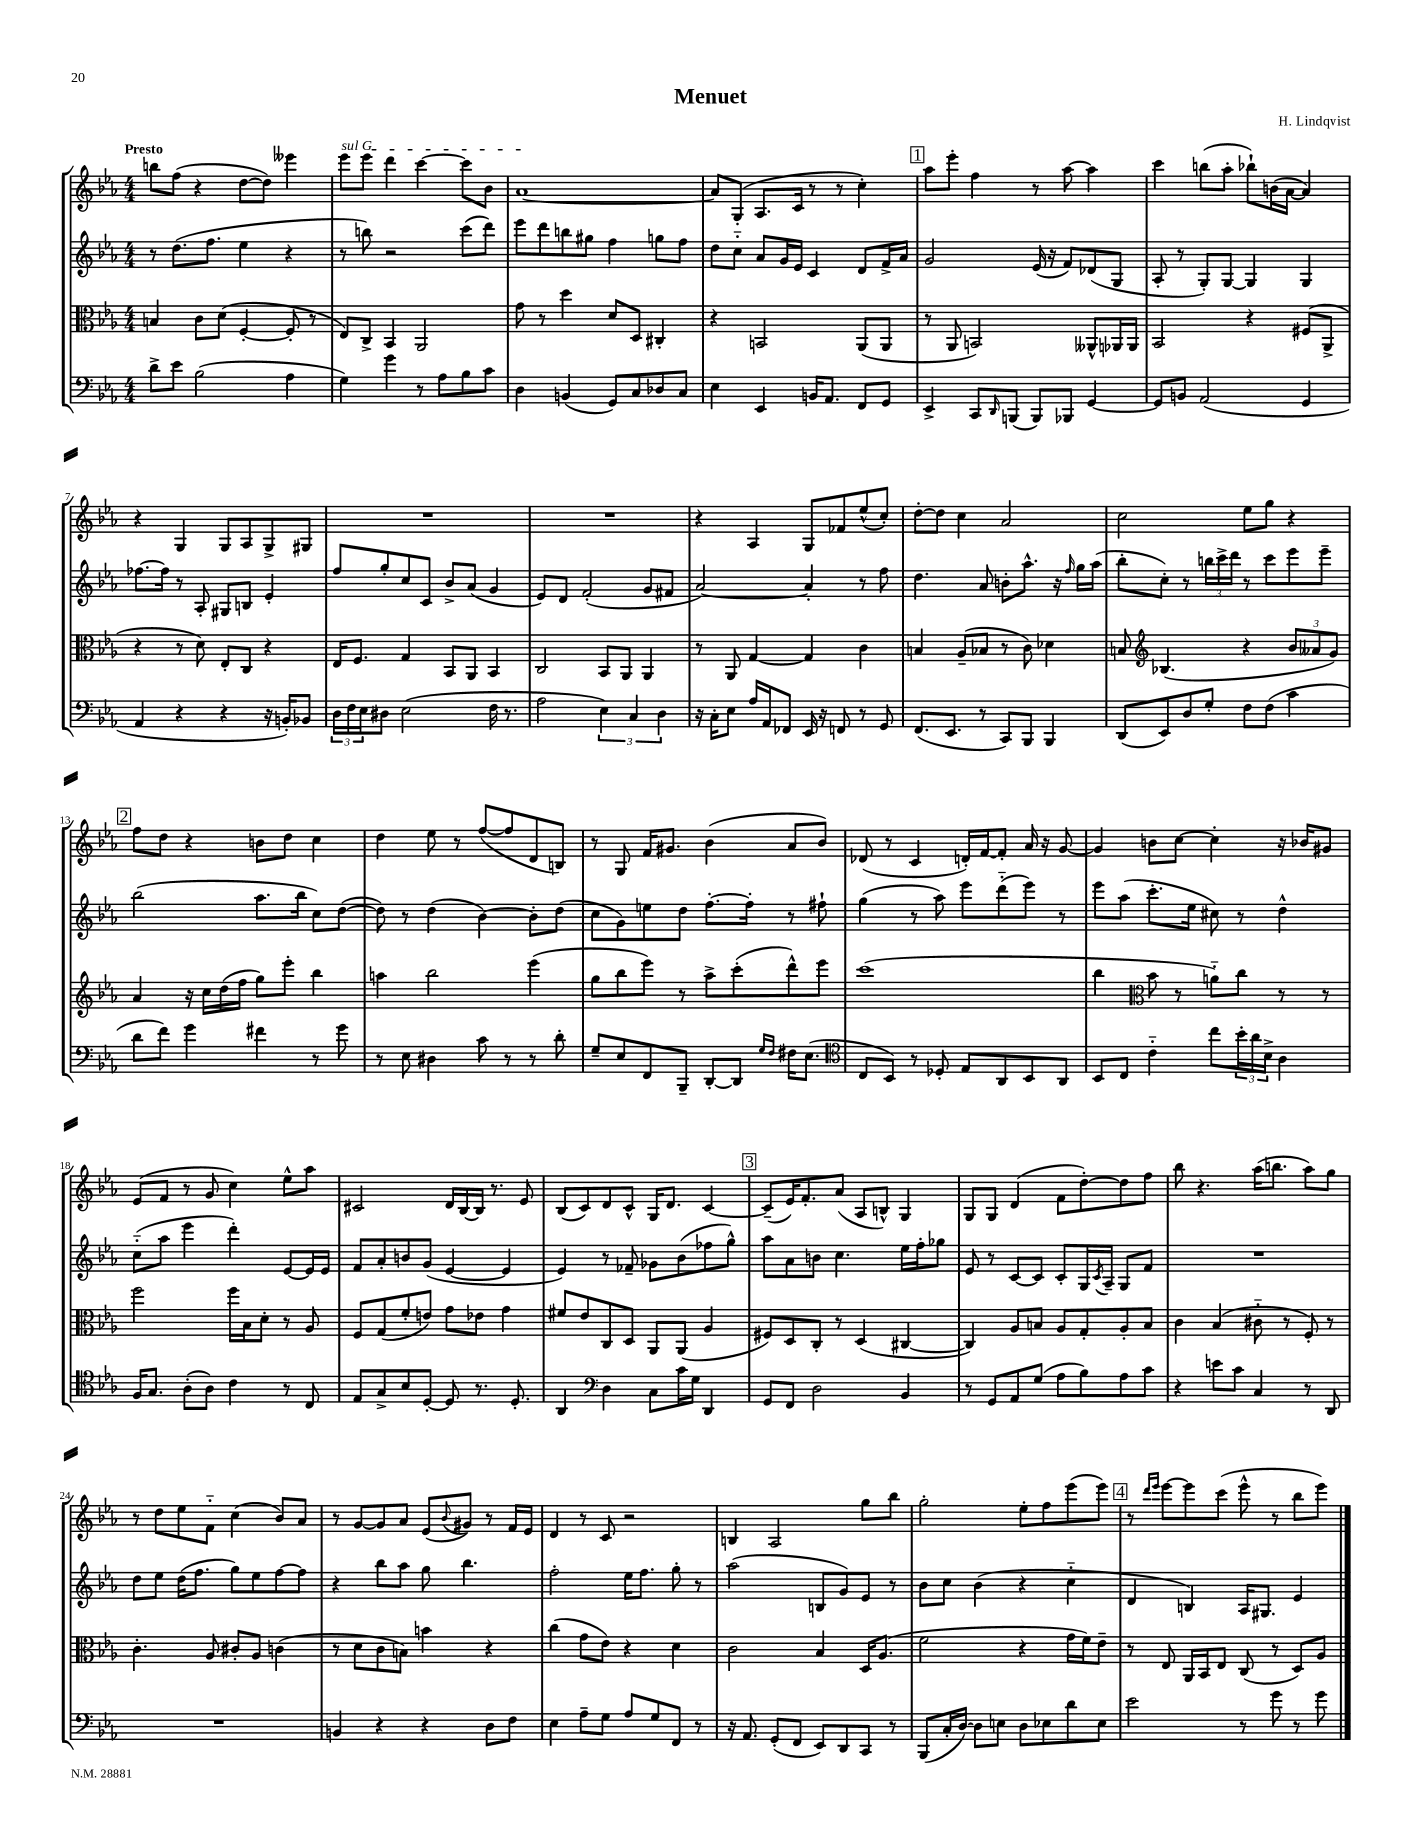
\header { title = "Menuet" composer = "H. Lindqvist" }
<<
\new StaffGroup <<
\new Staff = "s0" {
    \clef treble \key ees \major \numericTimeSignature \time 4/4 \tempo "Presto"
    b''8 f''8( r4 d''8~ d''8) eeses'''4 |
    \once \override TextSpanner.bound-details.left.text = \markup { \italic "sul G" } ees'''8\startTextSpan ees'''8 d'''4 c'''4~ c'''8 bes'8 |
    aes'1~\stopTextSpan |
    aes'8 g8-.( aes8. c'16 r8 r8 c''4-.) |
    \mark \markup { \box "1" } aes''8 ees'''8-. f''4 r8 aes''8~ aes''4 |
    c'''4 b''8( aes''8-. bes''8-!) b'16( aes'16~ aes'4) |
    r4 g4 g8 aes8 g8-> gis8 |
    R1 |
    R1 |
    r4 aes4 g8 fes'8 ees''8-^( c''8-.) |
    d''8~-. d''8 c''4 aes'2 |
    c''2 ees''8 g''8 r4 |
    \mark \markup { \box "2" } f''8 d''8 r4 b'8 d''8 c''4 |
    d''4 ees''8 r8 f''8~( f''8 d'8 b8) |
    r8 g8 f'16 gis'8. bes'4( aes'8 bes'8) |
    des'8( r8 c'4 d'16-.) f'16~ f'8-. aes'16 r16 g'8~ |
    g'4 b'8 c''8~ c''4-. r16 bes'16 gis'8 |
    ees'8( f'8 r8 g'8 c''4) ees''8-^ aes''8 |
    cis'2 d'16 bes16~ bes16 r8. ees'8 |
    bes8( c'8) d'8 c'8-^ g16 d'8. c'4~ |
    \mark \markup { \box "3" } c'8--( ees'16) f'8.-. aes'8( aes8 b8-^) g4 |
    g8 g8 d'4( f'8 d''8~-.) d''8 f''8 |
    bes''8 r4. aes''16( b''8. aes''8) g''8 |
    r8 d''8 ees''8 f'8-_ c''4( bes'8) aes'8 |
    r8 g'8~ g'8 aes'8 ees'8( \appoggiatura { bes'8 } gis'8) r8 f'16 ees'16 |
    d'4 r8 c'8 r2 |
    b4 aes2 g''8 bes''8 |
    g''2-. ees''8-. f''8 ees'''8( ees'''8) |
    \mark \markup { \box "4" } r8 \grace { d'''16 ees'''16 } ees'''8~ ees'''8 c'''8( ees'''8-^ r8 bes''8 ees'''8) \bar "|." |
}
\new Staff = "s1" {
    \clef treble \key ees \major \numericTimeSignature \time 4/4
    r8 d''8.( f''8. ees''4 r4 |
    r8 b''8) r2 c'''8( d'''8) |
    ees'''8 d'''8 b''8 gis''8 f''4 g''8 f''8 |
    d''8 c''8-_ aes'8 g'16 ees'16 c'4 d'8 f'16-> aes'16 |
    \mark \markup { \box "1" } g'2 ees'16( r16 f'8) des'8( g8 |
    aes8-. r8 g8-.) g8~ g4 g4 |
    fes''8.~ fes''16 r8 aes8-. gis8 b8 ees'4-. |
    f''8 g''8-. c''8 c'8 bes'8-> aes'8( g'4 |
    ees'8) d'8 f'2-.( g'8 fis'8 |
    aes'2~) aes'4-. r8 f''8 |
    d''4. aes'8 b'8-. aes''8.-^ r16 \grace { f''16 } g''16 aes''16( |
    bes''8-. c''8-.) r8 \tuplet 3/2 { b''16 c'''16-> d'''16 } r8 c'''8 ees'''8 ees'''8-- |
    \mark \markup { \box "2" } bes''2( aes''8. bes''16 c''8) d''8~( |
    d''8) r8 d''4( bes'4~) bes'8-. d''8( |
    c''8 g'8) e''8 d''8 f''8.~-. f''16-. r8 fis''8-! |
    g''4( r8 aes''8) ees'''8 d'''8-_( ees'''8) r8 |
    ees'''8 aes''8( c'''8.-. ees''16 cis''8) r8 d''4-^ |
    c''8-_( aes''8 ees'''4 d'''4-.) ees'8~ ees'16 ees'16 |
    f'8 aes'8-. b'8 g'8( ees'4~ ees'4 |
    ees'4) r8 fes'8-- ges'8 bes'8( fes''8 g''8-^) |
    \mark \markup { \box "3" } aes''8 aes'8 b'8 c''4. ees''16 f''16-. ges''8 |
    ees'8 r8 c'8~ c'8 c'8-. g16 \acciaccatura { c'8 } aes16-- g8 f'8 |
    R1 |
    d''8 ees''8 d''16( f''8. g''8) ees''8 f''8~ f''8 |
    r4 bes''8 aes''8 g''8 bes''4. |
    f''2-. ees''16 f''8. g''8-. r8 |
    aes''2( b8 g'8) ees'8 r8 |
    bes'8 c''8 bes'4( r4 c''4-_ |
    \mark \markup { \box "4" } d'4 b4) aes16 gis8. ees'4 \bar "|." |
}
\new Staff = "s2" {
    \clef alto \key ees \major \numericTimeSignature \time 4/4
    b4 c'8 d'8( f4~-. f8-. r8 |
    ees8) c8-> bes,4 aes,2 |
    g'8 r8 d''4 d'8 d8 cis4-. |
    r4 b,2 aes,8( aes,8 |
    \mark \markup { \box "1" } r8 aes,8 b,2) aeses,8-^ aes,16 aes,16 |
    bes,2 r4 fis8( aes,8-> |
    r4 r8 d'8) ees8-. c8 r4 |
    ees16 f8. g4 bes,8 aes,8 bes,4 |
    c2 bes,8 aes,8 aes,4 |
    r8 aes,8 g4~ g4 c'4 |
    b4 aes8--( bes8 r8 c'8) des'4 |
    b8 \clef treble bes4.( r4 \tuplet 3/2 { bes'8 aeses'8 g'8) } |
    \mark \markup { \box "2" } aes'4 r16 c''16 d''16( f''16 g''8) ees'''8-. bes''4 |
    a''4 bes''2 ees'''4( |
    g''8 bes''8 ees'''8) r8 aes''8-> c'''8-.( d'''8-^) ees'''8 |
    c'''1( |
    bes''4 \clef alto bes'8 r8 a'8-_) c''8 r8 r8 |
    f''2 f''16 bes16 d'8-. r8 aes8 |
    f8 g8( f'8-. e'8) g'8 ees'8 g'4 |
    fis'8 ees'8 c8 d8 aes,8 aes,8( aes4 |
    \mark \markup { \box "3" } fis8) d8 c8-. r8 d4( cis4~ |
    cis4) aes8 b8 aes8 g8-. aes8-. b8 |
    c'4 bes4( cis'8-_ r8 f8-.) r8 |
    c'4.-. aes8 cis'8-. aes8 c'4( |
    r8 d'8 c'8 b8) b'4 r4 |
    c''4( g'8 ees'8) r4 d'4 |
    c'2 bes4 d16 aes8.( |
    f'2 r4 g'16 f'16) ees'8-- |
    \mark \markup { \box "4" } r8 ees8 aes,16 bes,16 ees8 c8( r8 d8) aes8 \bar "|." |
}
\new Staff = "s3" {
    \clef bass \key ees \major \numericTimeSignature \time 4/4
    d'8-> ees'8 bes2( aes4 |
    g4) g'4 r8 aes8 bes8 c'8 |
    d4 b,4( g,8) c8 des8 c8 |
    ees4 ees,4 b,16 aes,8. f,8 g,8 |
    \mark \markup { \box "1" } ees,4-> c,8 \grace { d,16 } b,,8( b,,8) bes,,8 g,4~ |
    g,8 b,8 aes,2( g,4 |
    aes,4 r4 r4 r16 b,16-.) bes,8 |
    \tuplet 3/2 { d16 f16 ees16 } dis8 ees2( f16 r8. |
    aes2 \tuplet 3/2 { ees4) c4 d4 } |
    r16 c16-. ees8 aes16 aes,16 fes,8 ees,16 r16 f,8 r8 g,8 |
    f,8.( ees,8. r8 c,8) bes,,8 bes,,4 |
    d,8( ees,8) d8 g8-. f8 f8( c'4 |
    \mark \markup { \box "2" } d'8 f'8) g'4 fis'4 r8 g'8 |
    r8 ees8 dis4 c'8 r8 r8 d'8-. |
    g8-- ees8 f,8 bes,,8-- d,8~-. d,8 \grace { g16 f16 } fis16 ees8.( |
    \clef tenor c8 bes,8) r8 des8-. ees8 aes,8 bes,8 aes,8 |
    bes,8 c8 c'4-_ c''8 \tuplet 3/2 { bes'16-. aes'16 bes16-> } aes4 |
    f16 g8. aes8-.( aes8) c'4 r8 c8 |
    ees8 g8-> bes8 d8~-. d8 r8. d8.-. |
    aes,4 \clef bass d4 c8 c'16 g16 d,4 |
    \mark \markup { \box "3" } g,8 f,8 d2 bes,4 |
    r8 g,8 aes,8 g8( aes8 bes8) aes8 c'8 |
    r4 e'8 c'8 c4 r8 d,8 |
    R1 |
    b,4 r4 r4 d8 f8 |
    ees4 aes8-- g8 aes8 g8 f,8 r8 |
    r16 aes,8. g,8-.( f,8 ees,8) d,8 c,8 r8 |
    bes,,8( c16-. d16~) d8 e8 d8 ees8 d'8 ees8 |
    \mark \markup { \box "4" } ees'2 r8 g'8 r8 g'8 \bar "|." |
}
>>
>>
